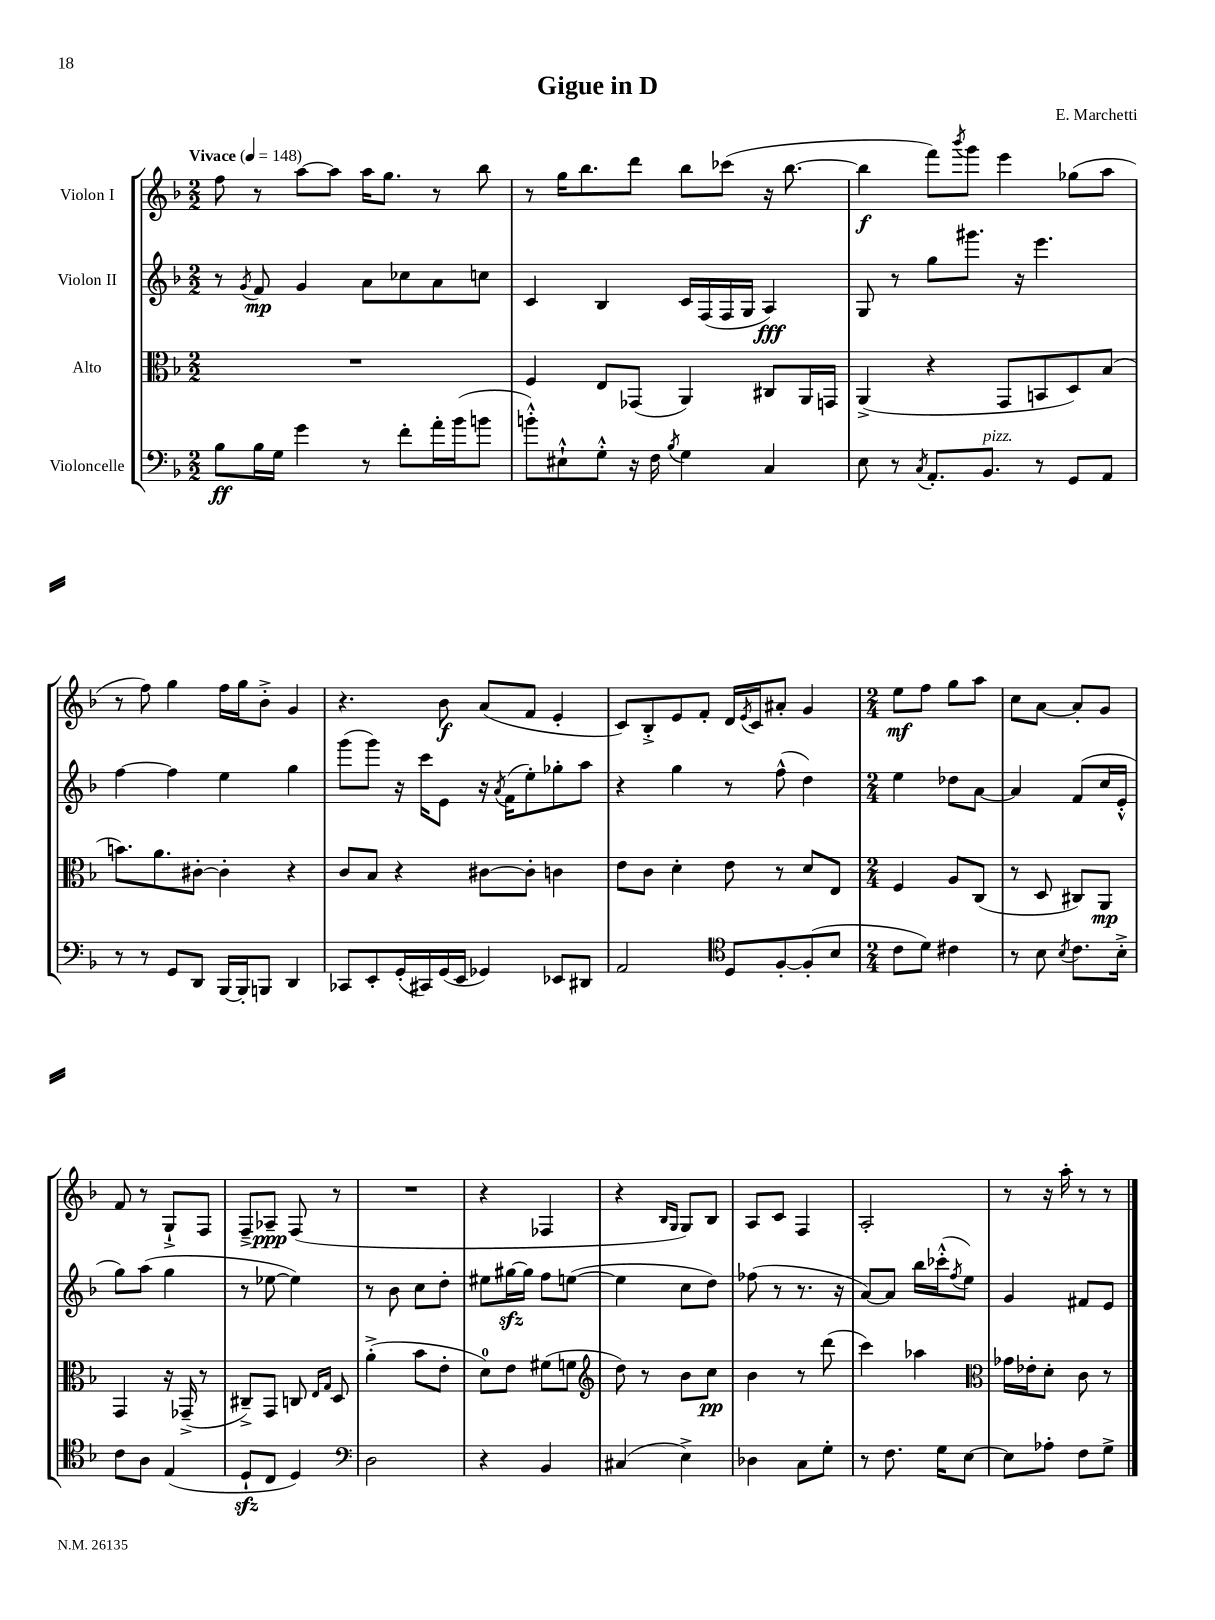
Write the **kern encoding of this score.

**kern	**dynam	**kern	**dynam	**kern	**dynam	**kern	**dynam
*part4	*part4	*part3	*part3	*part2	*part2	*part1	*part1
*staff4	*staff4	*staff3	*staff3	*staff2	*staff2	*staff1	*staff1
*I"Violoncelle	*	*I"Alto	*	*I"Violon II	*	*I"Violon I	*
*clefF4	*	*clefC3	*	*clefG2	*	*clefG2	*
*k[b-]	*	*k[b-]	*	*k[b-]	*	*k[b-]	*
*M2/2	*	*M2/2	*	*M2/2	*	*M2/2	*
*MM148	*	*MM148	*	*MM148	*	*MM148	*
=1	=1	=1	=1	=1	=1	=1	=1
!	!	!	!	!	!	!LO:TX:a:B:t=Vivace	!
8B-\L	ff	1r	.	8r	.	8ff\	.
.	.	.	.	8qg/	.	.	.
16B-\L	.	.	.	8f/	mp	8r	.
16G\JJ	.	.	.	.	.	.	.
4g\	.	.	.	4g/	.	[8aa\L	.
.	.	.	.	.	.	8aa\J]	.
8r	.	.	.	8a\L	.	16aa\KL	.
.	.	.	.	.	.	8.gg\J	.
8f'\L	.	.	.	8cc-X\	.	.	.
16a'\L	.	.	.	8a\	.	8r	.
(16b-\J	.	.	.	.	.	.	.
8bn\J	.	.	.	8ccn\J	.	8bb-\	.
=2	=2	=2	=2	=2	=2	=2	=2
8bn'^^\L)	.	4F/	.	4c/	.	8r	.
8E#X`^^\	.	.	.	.	.	16gg\KL	.
.	.	.	.	.	.	8.bb-\	.
8G'^^\J	.	8E/L	.	4B-/	.	.	.
16r	.	(8GG-X/J	.	.	.	8ddd\J	.
16F\	.	.	.	.	.	.	.
8qB-/	.	.	.	.	.	.	.
4G\	.	4AA/)	.	16c/LL	.	8bb-\L	.
.	.	.	.	(16F/	.	.	.
.	.	.	.	16F/	.	(8ccc-X\J	.
.	.	.	.	16G/JJ	.	.	.
4C/	.	8C#X/L	.	4A/)	fff	16r	.
.	.	.	.	.	.	[8.bb-\	.
.	.	16AA/L	.	.	.	.	.
.	.	16GGn/JJ	.	.	.	.	.
=3	=3	=3	=3	=3	=3	=3	=3
8E\	.	(4AA^/	.	8G/	.	4bb-\]	f
8r	.	.	.	8r	.	.	.
8qC/	.	.	.	.	.	.	.
8.AA'/L	.	4r	.	8gg\L	.	8fff\L)	.
.	.	.	.	.	.	8qbbb-/	.
.	.	.	.	8.ggg#X\J	.	8ggg\J	.
!LO:TX:a:i:t=pizz.	!	!	!	!	!	!	!
8.BB-/J	.	.	.	.	.	.	.
.	.	8GG/L	.	.	.	4eee\	.
.	.	.	.	16r	.	.	.
8r	.	8BBn/	.	4.eee\	.	.	.
8GG/L	.	8D/)	.	.	.	(8gg-X\L	.
8AA/J	.	(8B-/J	.	.	.	8aa\J	.
!!LO:LB:g=z
=4	=4	=4	=4	=4	=4	=4	=4
8r	.	8.bn\L)	.	[4ff\	.	8r	.
8r	.	.	.	.	.	8ff\)	.
.	.	8.a\	.	.	.	.	.
8GG/L	.	.	.	4ff\]	.	4gg\	.
8DD/J	.	[8c#X'\J	.	.	.	.	.
[16BBB-/LL	.	4c#'\]	.	4ee\	.	16ff\LL	.
16BBB-'/J]	.	.	.	.	.	16gg\J	.
8BBBn/J	.	.	.	.	.	8b-'^\J	.
4DD/	.	4r	.	4gg\	.	4g/	.
=5	=5	=5	=5	=5	=5	=5	=5
8CC-X/L	.	8c/L	.	(8ggg\L	.	4.r	.
8EE'/	.	8B-/J	.	8ggg\J)	.	.	.
(16GG'/L	.	4r	.	16r	.	.	.
16CC#X/)	.	.	.	16ccc\KL	.	.	.
(16GG/	.	.	.	8e\J	.	8b-\	f
16EE/JJ	.	.	.	.	.	.	.
4GG-X/)	.	[8c#X\L	.	16r	.	(8a/L	.
.	.	.	.	8qa/	.	.	.
.	.	.	.	(16f\KL	.	.	.
.	.	8c#'\J]	.	8ee'\)	.	8f/J	.
8EE-X/L	.	4cn\	.	8gg-X'\	.	4e'/	.
8DD#X/J	.	.	.	8aa\J	.	.	.
=6	=6	=6	=6	=6	=6	=6	=6
2AA/	.	8e\L	.	4r	.	8c/L)	.
.	.	8c\J	.	.	.	8B-'^/	.
.	.	4d'\	.	4gg\	.	8e/	.
.	.	.	.	.	.	8f'/J	.
*clefC4	*	*	*	*	*	*	*
8D/L	.	8e\	.	8r	.	16d/LL	.
.	.	.	.	.	.	8qe/	.
.	.	.	.	.	.	16c/J	.
[8F'/	.	8r	.	(8ff^^\	.	8a#X'/J	.
(8F'/]	.	8d/L	.	4dd\)	.	4g/	.
8B-/J	.	8E/J	.	.	.	.	.
=7	=7	=7	=7	=7	=7	=7	=7
*M2/4	*	*M2/4	*	*M2/4	*	*M2/4	*
8c\L	.	4F/	.	4ee\	.	8ee\L	mf
8d\J)	.	.	.	.	.	8ff\J	.
4c#X\	.	8A/L	.	8dd-X\L	.	8gg\L	.
.	.	(8C/J	.	[8a\J	.	8aa\J	.
=8	=8	=8	=8	=8	=8	=8	=8
8r	.	8r	.	4a/]	.	8cc\L	.
8B-\	.	8D/	.	.	.	[8a\J	.
8qB-/	.	.	.	.	.	.	.
8.c\L	.	8C#X/L)	.	(8f/L	.	8a'/L]	.
.	.	8AA/J	mp	16cc/L	.	8g/J	.
16B-'^\Jk	.	.	.	16e'^^/JJ	.	.	.
!!LO:LB:g=z
=9	=9	=9	=9	=9	=9	=9	=9
8c\L	.	4GG/	.	8gg\L)	.	8f/	.
8A\J	.	.	.	(8aa\J	.	8r	.
(4E/	.	16r	.	4gg\	.	8G`^/L	.
.	.	(16GG-X~^/	.	.	.	.	.
.	.	8r	.	.	.	8F/J	.
=10	=10	=10	=10	=10	=10	=10	=10
8Dzz`/L	.	8C#X~^/L)	.	8r	.	8F~^/L	.
8C/J	.	8GG/J	.	[8ee-X\	.	8A-X~/J	ppp
4D/)	.	8Cn/	.	4ee-\])	.	(8F/	.
.	.	16qqE/LL	.	.	.	.	.
.	.	16qqG/JJ	.	.	.	.	.
.	.	8D/	.	.	.	8r	.
=11	=11	=11	=11	=11	=11	=11	=11
*clefF4	*	*	*	*	*	*	*
2D\	.	(4a'^\	.	8r	.	2r	.
.	.	.	.	8b-\	.	.	.
.	.	8b-\L	.	8cc\L	.	.	.
.	.	8e'\J	.	8dd'\J	.	.	.
=12	=12	=12	=12	=12	=12	=12	=12
4r	.	8d\L)	.	8ee#X\L	.	4r	.
.	.	8e\J	.	[16gg#Xzz\L	.	.	.
.	.	.	.	16gg#\JJ]	.	.	.
4BB-/	.	(8f#X\L	.	8ff\L	.	4F-X/	.
.	.	8fn\J	.	([8een\J	.	.	.
=13	=13	=13	=13	=13	=13	=13	=13
*	*	*clefG2	*	*	*	*	*
(4C#X/	.	8dd\)	.	4ee\]	.	4r	.
.	.	8r	.	.	.	.	.
.	.	.	.	.	.	16qqB-/LL	.
.	.	.	.	.	.	16qqG/JJ	.
4E^\)	.	8b-\L	.	8cc\L	.	8G/L)	.
.	.	8cc\J	pp	8dd\J)	.	8B-/J	.
=14	=14	=14	=14	=14	=14	=14	=14
4D-X\	.	4b-\	.	(8ff-X\	.	8A/L	.
.	.	.	.	8r	.	8c/J	.
8C\L	.	8r	.	8.r	.	4F/	.
8G'\J	.	(8ddd\	.	.	.	.	.
.	.	.	.	16r	.	.	.
=15	=15	=15	=15	=15	=15	=15	=15
8r	.	4ccc\)	.	[8a/L)	.	2A'/	.
8.F\	.	.	.	8a/J]	.	.	.
.	.	4aa-X\	.	16bb-\LL	.	.	.
16G\KL	.	.	.	(16ccc-X'^^\J	.	.	.
.	.	.	.	8qff/	.	.	.
[8E\J	.	.	.	8ee\J)	.	.	.
=16	=16	=16	=16	=16	=16	=16	=16
*	*	*clefC3	*	*	*	*	*
8E\L]	.	16g-X\LL	.	4g/	.	8r	.
.	.	16e-X'\J	.	.	.	.	.
8A-X'\J	.	8d'\J	.	.	.	16r	.
.	.	.	.	.	.	16aa'\	.
8F\L	.	8c\	.	8f#X/L	.	8r	.
8G^\J	.	8r	.	8e/J	.	8r	.
==	==	==	==	==	==	==	==
*-	*-	*-	*-	*-	*-	*-	*-
